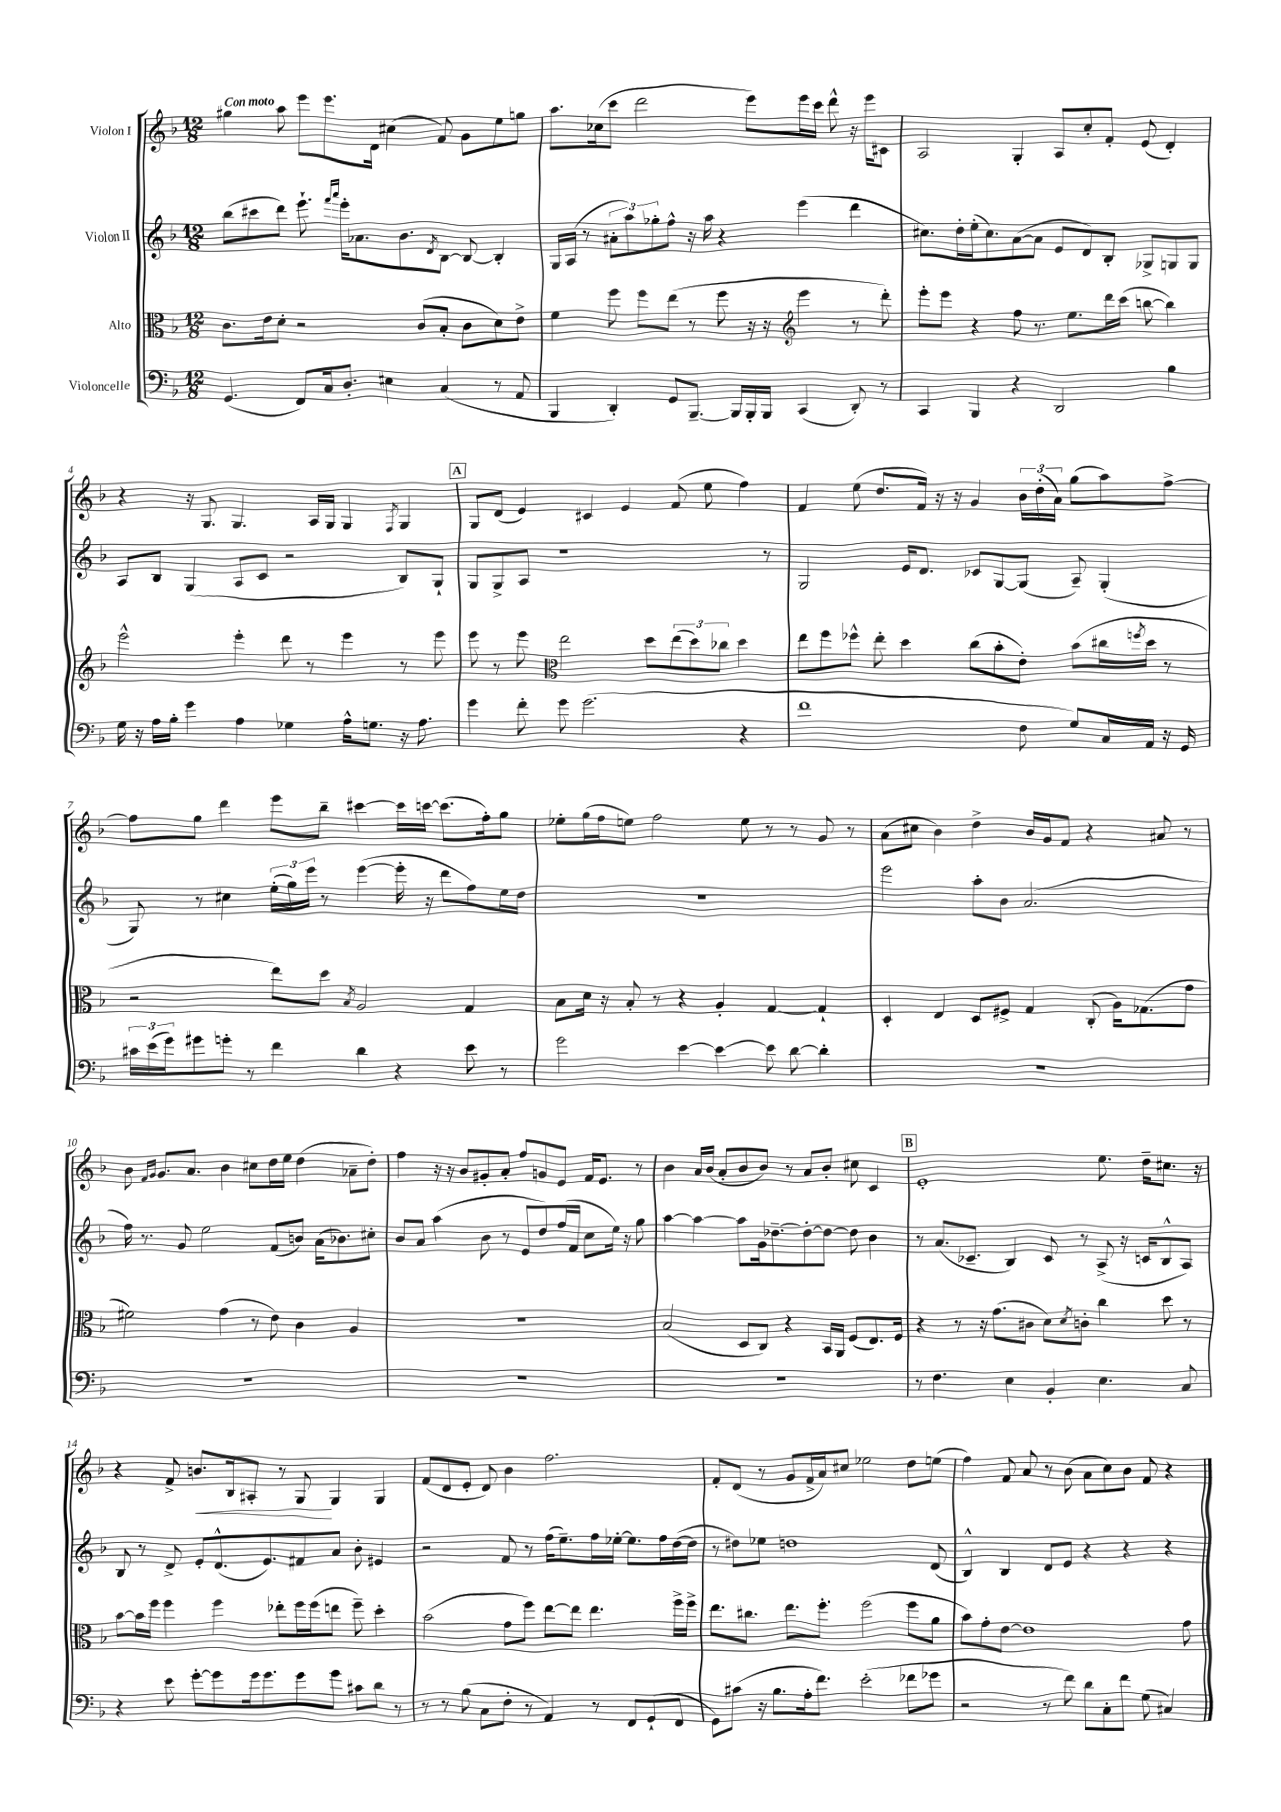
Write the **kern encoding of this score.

**kern	**kern	**kern	**kern
*staff4	*staff3	*staff2	*staff1
*clefF4	*clefC3	*clefG2	*clefG2
*k[b-]	*k[b-]	*k[b-]	*k[b-]
*M12/8	*M12/8	*M12/8	*M12/8
(4.GG	8.c	(8bb-	4gg#
.	.	8ccc#	.
.	16e	.	.
.	8d'	8ddd)	8aa
8FF)	2r	8.eee`	8eee
16C	.	.	8.eee
.	.	16qqfff	.
.	.	16qqaaa	.
8.D'	.	16eee'	.
.	.	8.a-	.
.	.	.	16d
4E#	.	.	(4cc#
.	.	8.b-	.
.	(8c	.	.
.	.	8qd	.
(4C	8B-'	[8B-	8f)
.	8c	8B-_	8g
8r	8d)	4B-']	8ee
8AA	8e^	.	8gg
=	=	=	=
4BBB-	4f	16G	8.aa
.	.	(16A	.
.	.	8r	.
.	.	.	(16cc-
4DD')	8ff	12a#'	8ccc
.	.	12aa)	.
.	8ff	.	2ddd
.	.	12gg-'	.
8GG	(8ee	8ff^^	.
[8.BBB-~	8r	16r	.
.	.	16aa	.
.	8ff	4r	.
16BBB-]	.	.	.
16BBB-'	16r	.	8eee)
16BBB-	16r	.	.
*	*clefG2	*	*
(4CC	4eee	(4eee	16eee
.	.	.	16ccc
.	.	.	8ddd^^
8DD')	8r	4ddd	16r
.	.	.	16eee
8r	8ddd')	.	8c#
=	=	=	=
4CC	8eee'	8.cc#)	2A
.	8eee	.	.
.	.	16dd'	.
4BBB-	4r	(16ee'	.
.	.	8.cc#)	.
4r	8ff	([8a	4G'
.	8.r	8a]	.
2DD	.	8e	8A
.	8.ee	.	.
.	.	8d)	8cc'
.	16ddd	8B-'	8f'
.	(16ccc	.	.
.	[8bb	8G-^	(8e
4B-	4bb])	8G	4d')
.	.	8G	.
=	=	=	=
16G	2eee^^	8A	4r
16r	.	.	.
16A	.	8B-	.
16B-'	.	.	.
4g	.	(4G	16r
.	.	.	8.G
4A	4eee'	8A	4.G
.	.	8c	.
4G-	8ddd	2r	.
.	8r	.	16A
.	.	.	16G
16A^^	4eee	.	4G
8.G	.	.	.
.	.	.	8qF
16r	8r	8B-)	4G
8.A	.	.	.
.	8eee	8G`	.
=	=	=	=
4g	8eee	8G	8G
.	8r	8G^	(8d
8f'	8eee	8A	4e)
*	*clefC3	*	*
8g	2ee	1r	.
(2.g	.	.	4c#
.	.	.	4e
.	8dd	.	.
.	(12ee	.	(8f
.	12dd)	.	.
.	.	.	8ee
.	12cc-	.	.
4r	4dd	.	4ff)
.	.	8r	.
=	=	=	=
1f	8ee	2G	4f
.	8ff	.	.
.	8ff-^^	.	(8ee
.	8ee'	.	8.dd
.	4dd	16e	.
.	.	8.d	16f)
.	.	.	16r
.	.	.	16r
.	(8cc	8c-	4g
.	8b-'	[8G	.
8F	8e')	(8G]	24b-
.	.	.	(24dd'
.	.	.	24a)
8G)	(8b-	8A~)	(8gg
16C	16cc#	(4G'	8aa)
.	8qff	.	.
16AA	16dd	.	.
16r	8r	.	[8ff^
16GG	.	.	.
=	=	=	=
24c#	2r	8G)	8ff]
(24e	.	.	.
24g)	.	.	.
8g#	.	8r	8gg
8g'	.	4cc#	4ddd
8r	.	.	.
4f	8ee)	(24ee'	8eee
.	.	24gg)	.
.	.	24eee	.
.	8dd	8r	8bb-~
.	8qB-	.	.
4d	2A	([4eee	[4ccc#
4r	.	16eee']	16ccc#]
.	.	16r	[16ccc
.	.	8ddd	(8.ccc]
8e	4G	8ff)	.
.	.	.	16ff')
8r	.	16ee	8gg
.	.	16dd	.
=	=	=	=
2g	8B-	1.r	8ee-'
.	16d	.	(16gg
.	16r	.	16ff
.	8B-'	.	8ee)
.	8r	.	2ff
[4e	4r	.	.
4e_	4A'	.	.
.	.	.	8ee
8e]	[4G	.	8r
[8d	.	.	8r
4d']	4G`]	.	8g
.	.	.	8r
=	=	=	=
1.r	4D'	2eee	(8a
.	.	.	8cc#
.	4E	.	4b-)
.	8D	8aa'	4dd^
.	8F#^	8b-	.
.	4G	(2.a	16b-
.	.	.	16g
.	.	.	8f
.	(8C'	.	4r
.	16A)	.	.
.	(8.G-	.	.
.	.	.	8a#
.	8g	.	8r
=	=	=	=
1.r	2f#)	16ff)	8b-
.	.	8.r	.
.	.	.	16qqf
.	.	.	16qqg
.	.	.	8.g
.	.	8g	.
.	.	.	8.a
.	.	2ee	.
.	(4g	.	4b-
.	8r	.	8cc#
.	8e)	(8f	16dd
.	.	.	16ee
.	4c	8b)	(4dd
.	.	(16a	.
.	.	8.b-)	.
.	4A	.	8a-~
.	.	8cc#'	8dd')
=	=	=	=
1.r	1.r	8b-	4ff
.	.	8a	.
.	.	(4aa	16r
.	.	.	16r
.	.	.	8b-
.	.	8b-	8g#'
.	.	8r	8a'
.	.	8e	8ff
.	.	8dd)	8g
.	.	(16ff	8e
.	.	16f	.
.	.	8cc	16f
.	.	.	8.e
.	.	16ee)	.
.	.	16r	.
.	.	8gg	8r
=	=	=	=
1.r	(2B-	[4aa	4b-
.	.	4aa_	16a
.	.	.	(16b-
.	.	.	8a'
.	8D	8aa]	8b-
.	8C)	16g	8b-)
.	.	[8.dd-~	.
.	4r	.	8r
.	.	8dd-'_	8a
.	16BB-	8dd-_	8b-'
.	16AA	.	.
.	(8F	8dd-]	8cc#
.	8.E)	4b-	4c
.	16F	.	.
=	=	=	=
8r	4r	8r	1e'
4.F	.	(8.a	.
.	8r	.	.
.	.	8.c-~	.
.	16r	.	.
.	(8.g	.	.
4E	.	4B-)	.
.	8c#	.	.
4BB-'	8d)	8c-	.
.	8qd	.	.
.	8c'	8r	.
4.E	4cc	(8A^	8.ee
.	.	16r	.
.	.	16c	16dd~
.	8dd	8B-^^	8.cc#
8C	8r	8A)	.
.	.	.	16r
=	=	=	=
4r	[8b-	8B-	4r
.	16b-]	8r	.
.	16ff	.	.
8e	4ff	8d^	8f^
[8g'	.	8e'	8.b
8g]	4ff	(8.d^^	.
.	.	.	16B-
16g	.	.	8A#'
8.g	.	8.e)	.
.	8ee-'	.	8r
8g	16ff	8f#	8G
.	(16ff	.	.
8g	8ee	8a	4G
8c#	8ff~)	8b-'	.
8d	4dd'	4e#	4G
8r	.	.	.
=	=	=	=
8r	(2b-	2r	(8f
8r	.	.	8d
(8B-	.	.	8e'
8C	.	.	8d)
8F'	8g	8f	4b-
8r	8ff)	8r	.
4AA)	[8ee	(16ff	2.ff
.	.	8.ee~)	.
.	8ee]	.	.
8r	4.ee	16ff	.
.	.	[16ee-'	.
8FF	.	8.ee-]	.
(8GG`	.	.	.
.	.	16ff	.
8FF	16ff^	([16dd	.
.	16ff^	16dd]	.
=	=	=	=
8GG)	8.ee	8r	8f'
(8c#	.	8dd#)	(8d
.	8.cc#	.	.
16r	.	8ee-	8r
8.B-	.	.	.
.	8.ee	1dd	8g
16A'	.	.	16f^
8.f)	8.ff'	.	16a)
.	.	.	8cc#
(2e'	(2ff	.	2ee-
8f-	8ff	.	8dd
8g-	8a	(8d	(8ee
=	=	=	=
2r	8b-)	4B-^^)	4ff)
.	8g'	.	.
.	[8e	4B-	8f
.	1e]	.	8a
8r	.	8d	8r
8f)	.	8e	(8b-
8d	.	4r	8a
8C'	.	.	8cc)
8f	.	4r	8b-
(8G	.	.	8f
4C#)	.	4r	4r
.	8g	.	.
==	==	==	==
*-	*-	*-	*-
